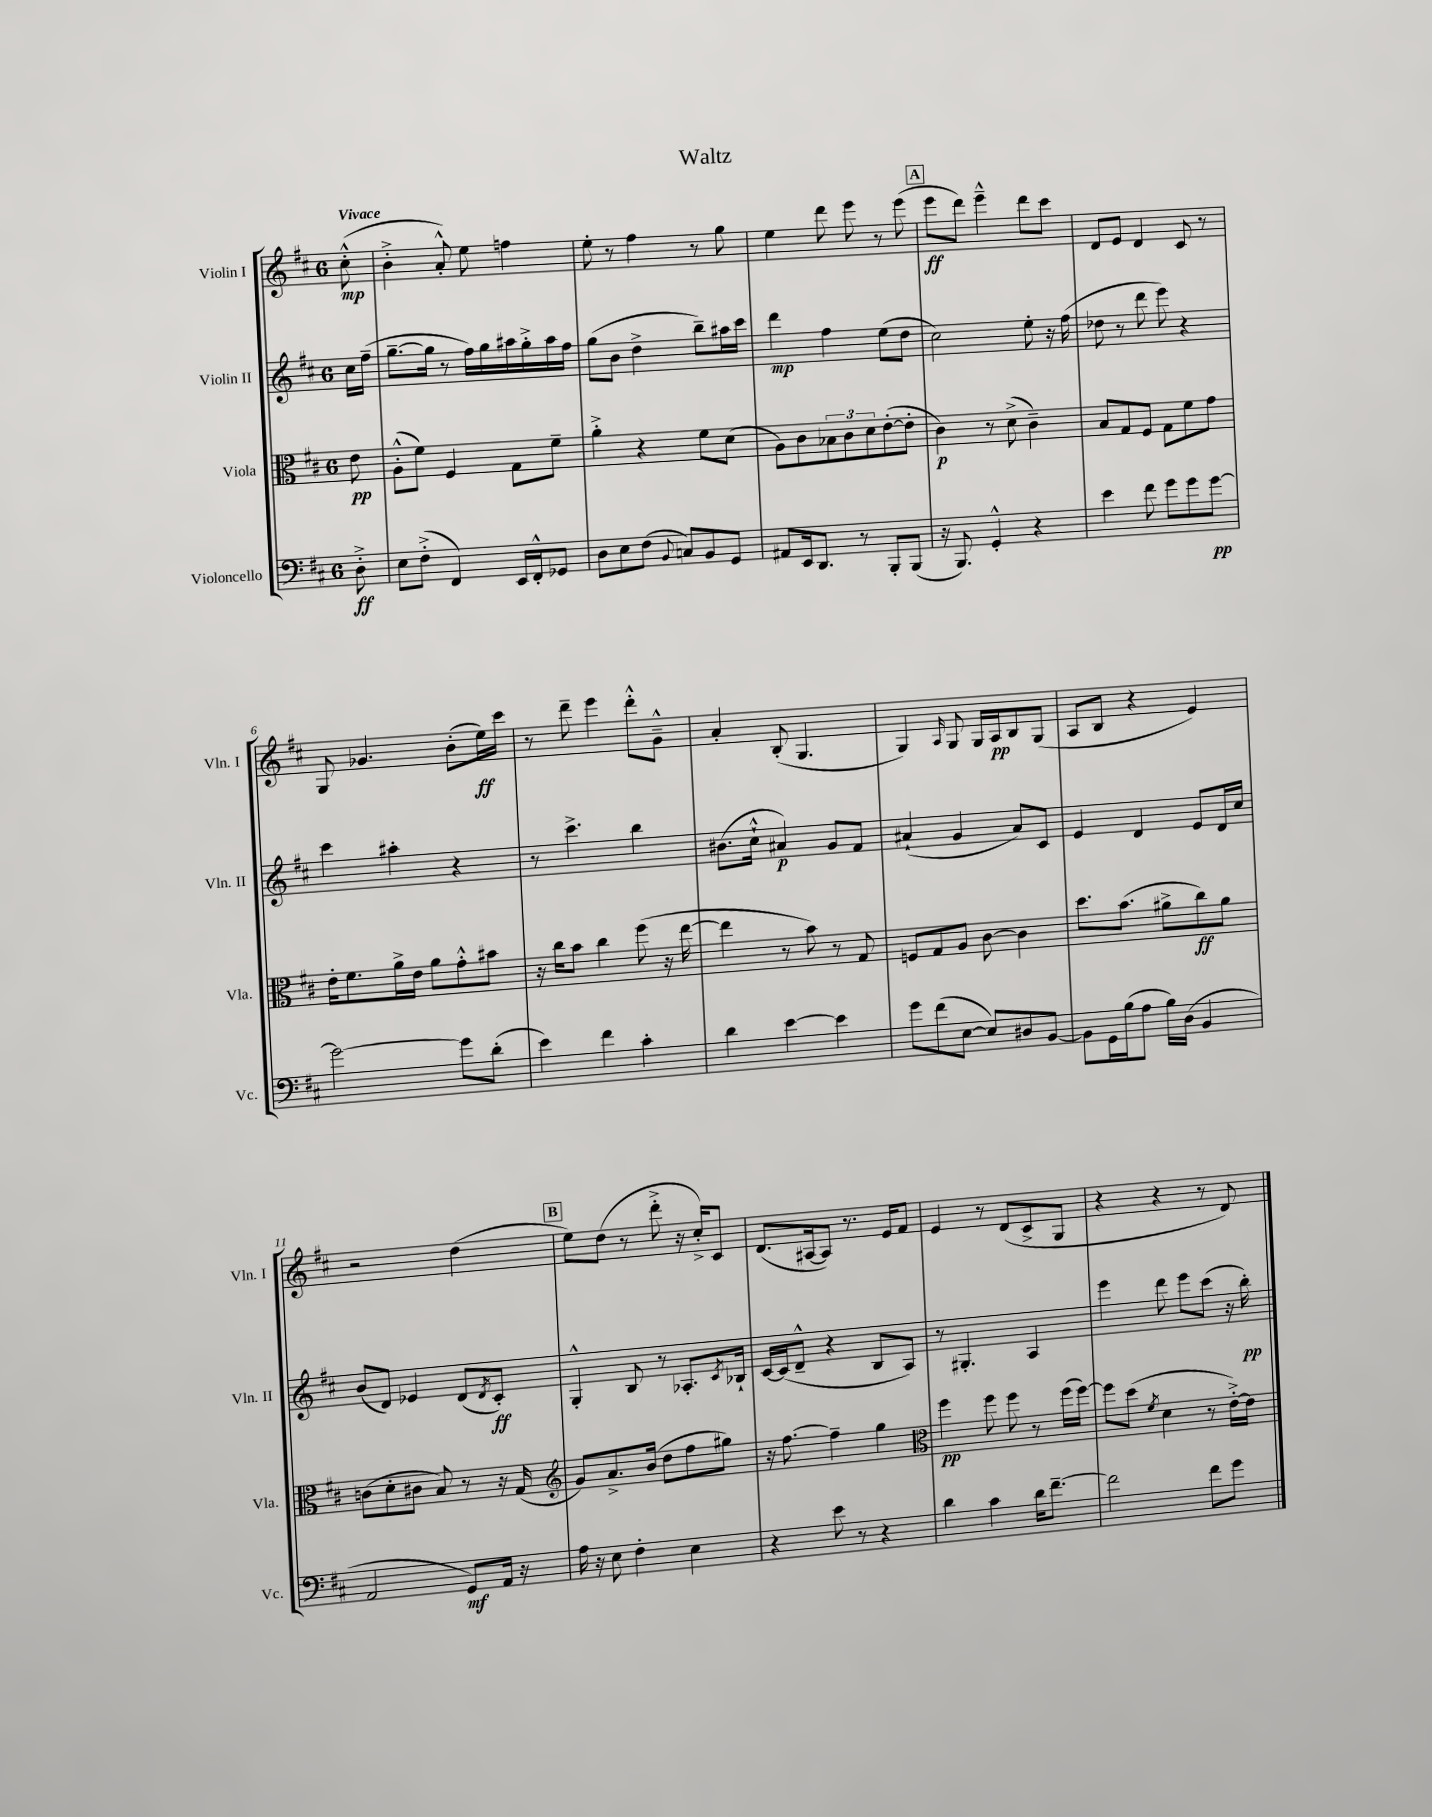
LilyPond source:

\header { title = "Waltz" }
<<
\new StaffGroup <<
\new Staff = "s0" \with { instrumentName = "Violin I" shortInstrumentName = "Vln. I" } {
    \clef treble \key d \major \once \override Staff.TimeSignature.style = #'single-digit \time 6/8 \partial 8 \tempo "Vivace"
    cis''8-.-^\mp( |
    b'4-.-> a'8-.-^) e''8 f''4 |
    e''8-. r8 fis''4 r8 g''8 |
    e''4 d'''8 e'''8 r8 e'''8( |
    \mark \markup { \box "A" } e'''8\ff d'''8) e'''4---^ d'''8 cis'''8 |
    d'8 e'8 d'4 cis'8 r8 |
    g8 ges'4. b'8-.( e''16\ff) cis'''16 |
    r8 d'''8-- e'''4 d'''8-.-^ g'8---^ |
    a'4-. b8-.( g4. |
    g4) \grace { a16 } g8 g16 a16\pp b8 g8( |
    a8 b8 r4 e'4) |
    r2 d''4( |
    \mark \markup { \box "B" } e''8) d''8( r8 d'''8-.-> r16 cis''16-.->) cis'8 |
    d'8.( ais16~ ais8) r8. e'16 fis'8 |
    e'4 r8 d'8( cis'8-> g8 |
    r4 r4 r8 d'8) \bar "|." |
}
\new Staff = "s1" \with { instrumentName = "Violin II" shortInstrumentName = "Vln. II" } {
    \clef treble \key d \major \once \override Staff.TimeSignature.style = #'single-digit \time 6/8 \partial 8
    cis''16 fis''16--( |
    g''8.~-- g''16 r8 fis''16) g''16 ais''16 g''16-.-> ais''16 fis''16 |
    g''8( b'8 d''4-> b''8--) ais''16 cis'''16 |
    d'''4\mp fis''4 e''8( d''8 |
    \mark \markup { \box "A" } cis''2) e''8-. r16 fis''16( |
    des''8 r8 d'''8 e'''8) r4 |
    cis'''4 ais''4-. r4 |
    r8 cis'''4.-> b''4 |
    bis'8.( cis''16-!-^ ais'4\p) g'8 fis'8 |
    ais'4-!( g'4 ais'8) cis'8 |
    e'4 d'4 e'8 d'16 cis''16 |
    b'8( d'8) ees'4 d'8( \acciaccatura { d'8 } cis'8-.\ff) |
    \mark \markup { \box "B" } g4-.-^ b8 r8 aes8.-. \acciaccatura { cis'8 } bes16-! |
    cis'16~ cis'16( d'8---^ r4 b8 a8) |
    r8 gis4.-. a4 |
    e'''4 d'''8 e'''8 cis'''8( r16 b''16-.\pp) \bar "|." |
}
\new Staff = "s2" \with { instrumentName = "Viola" shortInstrumentName = "Vla." } {
    \clef alto \key d \major \once \override Staff.TimeSignature.style = #'single-digit \time 6/8 \partial 8
    e'8\pp |
    a8-.-^( fis'8) fis4 g8 fis'8-- |
    a'4-.-> r4 fis'8 d'8( |
    a8) cis'8 \tuplet 3/2 { bes8 cis'8 d'8 } e'8~-.( e'8-. |
    \mark \markup { \box "A" } cis'4\p) r8 d'8->( cis'4--) |
    b8 g8 fis8 g8 fis'8 g'8 |
    e'16-. fis'8. a'16-> e'16 a'8 g'8-.-^ bis'8 |
    r16 cis''16 b'8 cis''4 fis''8( r16 e''16~ |
    e''4 r8 b'8) r8 g8 |
    f8 g8 a8 cis'8~ cis'4 |
    d''8. b'8.( ais'8-> cis''8\ff) ais'8 |
    c'8( d'8-. cis'8 b8) r8 r16 g16( |
    \mark \markup { \box "B" } \clef treble g'8) a'8.-> b'16( d''8 fis''8 gis''8) |
    r16 fis''8.~ fis''4-- g''4 |
    \clef alto fis''4\pp fis''8 fis''8 r8 fis''16( fis''16~) |
    fis''8 d''8( \acciaccatura { fis'8 } d'4 r8 e'16~-.->) e'16 \bar "|." |
}
\new Staff = "s3" \with { instrumentName = "Violoncello" shortInstrumentName = "Vc." } {
    \clef bass \key d \major \once \override Staff.TimeSignature.style = #'single-digit \time 6/8 \partial 8
    d8-.->\ff |
    e8 fis8-.->( fis,4) e,16 fis,16-.-^ ges,8 |
    d8 e8 fis8( \appoggiatura { b,8 } c8) b,8 g,8 |
    ais,8 e,16 d,8. r8 b,,8-. b,,8( |
    \mark \markup { \box "A" } r16 b,,8.) g,4-.-^ r4 |
    e'4 fis'8 g'8 g'8 g'8~\pp |
    g'2~ g'8 d'8-.( |
    e'4) fis'4 cis'4-. |
    d'4 e'4~ e'4 |
    g'8 fis'8( e8~ e8) dis8 b,8~ |
    b,8 g,16 b16( a8 b16) d16( b,4 |
    a,2 g,8\mf) a,16 r16 |
    \mark \markup { \box "B" } a16 r16 e8 fis4-. e4 |
    r4 e'8 r8 r4 |
    d'4 cis'4 d'16 fis'8.~-- |
    fis'2 fis'8 g'8 \bar "|." |
}
>>
>>
